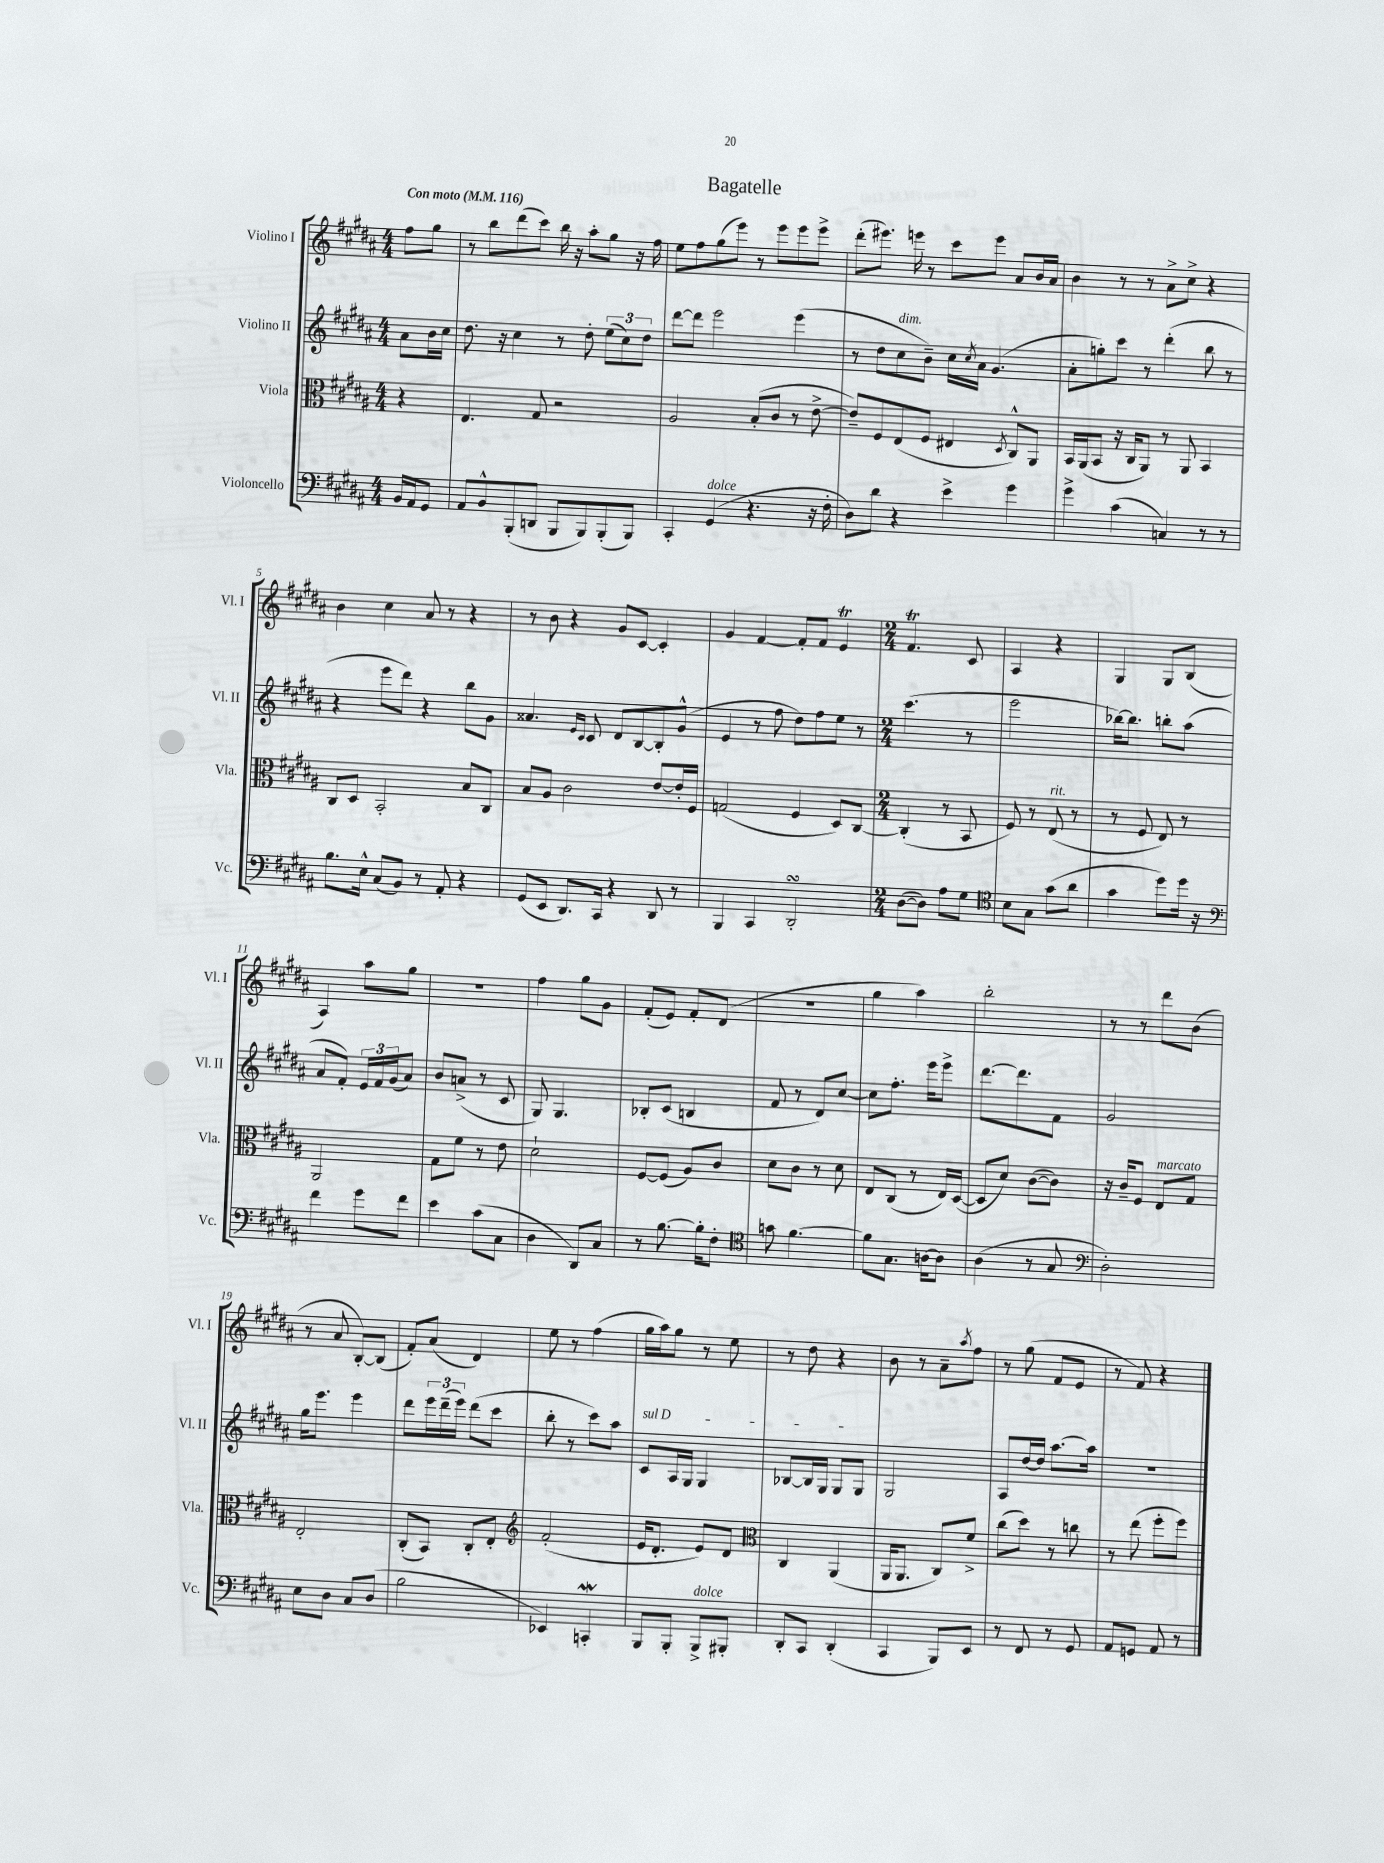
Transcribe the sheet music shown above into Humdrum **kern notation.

**kern	**kern	**kern	**kern
*staff4	*staff3	*staff2	*staff1
*clefF4	*clefC3	*clefG2	*clefG2
*k[f#c#g#d#a#]	*k[f#c#g#d#a#]	*k[f#c#g#d#a#]	*k[f#c#g#d#a#]
*M4/4	*M4/4	*M4/4	*M4/4
*MM116	*MM116	*MM116	*MM116
16BB	4r	8a#	8ff#
16AA#	.	.	.
8GG#	.	16b	8gg#
.	.	16cc#	.
=	=	=	=
8AA#	4.E	8.dd#	8r
8BB^^	.	.	8bb
.	.	16r	.
(8BBB'	.	4cc#	(8ddd#
8DD	8G#	.	8ccc#)
8BBB	2r	8r	16bb
.	.	.	16r
8BBB)	.	8dd#'	8aa#'
(8BBB'	.	(12ee	8gg#
.	.	12cc#)	.
8BBB)	.	.	16r
.	.	12dd#	.
.	.	.	16ff#
=	=	=	=
4CC#'	2A#	[8ddd#	8ee
.	.	8ddd#]	8ff#
(4GG#	.	2eee	(8gg#
.	.	.	8eee)
4.r	(8B'	.	8r
.	8c#	.	8eee
.	8r	(4eee	8eee
16r	[8e^	.	8eee^
16F#'	.	.	.
=	=	=	=
8D#)	8e~])	8r	(8ddd#'
8d#	8F#	8dd#	8.eee#)
4r	(8E	8cc#	.
.	.	.	16eee
.	8F#	8b~)	8r
4e^	4E#	16cc#	8ccc#
.	.	8qcc#	.
.	.	16a#	.
.	.	(4.g#	8eee
.	8qD#	.	.
4g#	8C#^^)	.	8a#
.	8AA#	.	16b
.	.	.	16a#
=	=	=	=
4g#^	16BB	8a#'	4b
.	(16AA#	.	.
.	8BB	8gg')	.
(4c#	16r	8ccc#	8r
.	16C#	.	.
.	8AA#)	8r	8r
4C)	8r	(4ddd#'	8a#^
.	8AA#	.	8cc#^
8r	4BB	8bb	4r
8r	.	8r	.
=	=	=	=
8.B	8C#	4r	4b
.	8D#	.	.
16E^^	.	.	.
(8C#	2BB'	8eee	4cc#
8BB)	.	8ddd#)	.
8r	.	4r	8a#
8AA#'	.	.	8r
4r	8B	8bb	4r
.	8C#	8g#	.
=	=	=	=
(8GG#	8B	4.a##	8r
8EE	8A#	.	8b
8.DD#)	2c#	.	4r
.	.	16qqe	.
.	.	16qqc#	.
.	.	8c#	.
16CC#	.	.	.
4r	.	8d#	8g#
.	.	[8B	[8c#
8DD#	[8e	8B']	4c#']
8r	16e']	(8g#^^	.
.	16F#	.	.
=	=	=	=
4BBB	(2G	4e	4g#
4CC#	.	8r	[4f#
.	.	8ff#	.
2DD#'	4F#	8dd#)	8f#']
.	.	8ff#	8f#
.	8D#)	8ee	4e
.	[8C#	8r	.
=	=	=	=
*M2/4	*M2/4	*M2/4	*M2/4
([8D#	(4C#']	(4.ccc#	4.f#
8D#])	.	.	.
8A#	8r	.	.
8G#	8BB	8r	8c#
=	=	=	=
*clefC4	*	*	*
8B	8F#)	2eee	4A#
8G#	8r	.	.
(8g#	(8E	.	4r
8a#	8r	.	.
=	=	=	=
4g#	8r	[16bb-)	4G#
.	.	8.bb-]	.
.	8F#	.	.
8dd#)	8E)	8bb'	8G#
16dd#	8r	(8aa#	(8B
16r	.	.	.
=	=	=	=
*clefF4	*	*	*
4f#	2AA#	8a#	4A#)
.	.	8f#')	.
8g#	.	24e	8aa#
.	.	24f#	.
.	.	(24g#	.
8f#	.	8a#)	8gg#
=	=	=	=
4e	8G#	8b	2r
.	8f#	(8a^	.
(8c#	8r	8r	.
8C#	8e	8c#	.
=	=	=	=
4D#	2d#`	8G#)	4ff#
.	.	4.G#	.
8DD#)	.	.	8gg#
8C#	.	.	8g#
=	=	=	=
8r	[8F#	8B-'	(8f#'
[8.B	(8F#]	(8c#	8e)
.	8A#)	4B	8f#'
16B']	.	.	.
8F#'	8c#	.	(8d#
=	=	=	=
*clefC4	*	*	*
8g	8d#	8f#	2r
[4.f#	8c#	8r	.
.	8r	8d#)	.
.	8d#	[8cc#	.
=	=	=	=
8f#]	8E	8cc#]	4gg#
8.G#	(8C#	8.ff#'	.
.	8r	.	4aa#)
[16A	.	16eee	.
8A]	16E)	8eee^	.
.	([16D#	.	.
=	=	=	=
(4A#	8D#]	[8.ddd#	2bb'
.	8d#)	.	.
.	.	8.ddd#]	.
8r	([8c#	.	.
8G#	8c#])	8f#	.
=	=	=	=
*clefF4	*	*	*
2D#')	16r	2g#	8r
.	16c#~	.	.
.	8F#	.	8r
.	8E	.	8ddd#
.	8G#	.	(8b
=	=	=	=
8E	2E'	16gg#	8r
.	.	8.eee	.
8D#	.	.	8a#
8C#	.	4eee	[8B')
(8D#	.	.	(8B]
=	=	=	=
2B	(8C#'	8ddd#	8f#')
.	8BB)	24eee	(8a#
.	.	(24ddd#~	.
.	.	24eee)	.
.	8C#'	(8ddd#	4d#)
.	8E'	8ccc#	.
=	=	=	=
*	*clefG2	*	*
4EE-)	(2f#'	8bb'	8ee
.	.	8r	8r
4CC'	.	8ccc#)	(4ff#
.	.	8aa#	.
=	=	=	=
8BBB	16e	8c#	16gg#
.	8.d#'	.	16aa#)
8BBB'	.	16A#	8gg#
.	.	16G#	.
8BBB^	8e)	4G#	8r
8BBB#'	8d#	.	8ee
=	=	=	=
*	*clefC3	*	*
8DD#'	4C#	[8B-	8r
8CC#	.	16B-]	8dd#
.	.	16G#	.
(4DD#'	(4AA#	8G#	4r
.	.	8G#	.
=	=	=	=
4CC#	16AA#	2G#	8b
.	8.AA#	.	.
.	.	.	8r
8BBB)	8C#)	.	8a#~
.	.	.	8qaa#
8EE	8f#^	.	8ff#
=	=	=	=
8r	(8cc#	8A#	8r
8FF#	8dd#)	[16dd#	(8gg#
.	.	16dd#]	.
8r	8r	[8.aa#	8f#
8GG#	8cc	.	8e
.	.	16aa#]	.
=	=	=	=
8AA#	8r	2r	8r
8GG	(8ee	.	8f#)
8AA#	8ff#'	.	4r
8r	8ff#)	.	.
==	==	==	==
*-	*-	*-	*-
